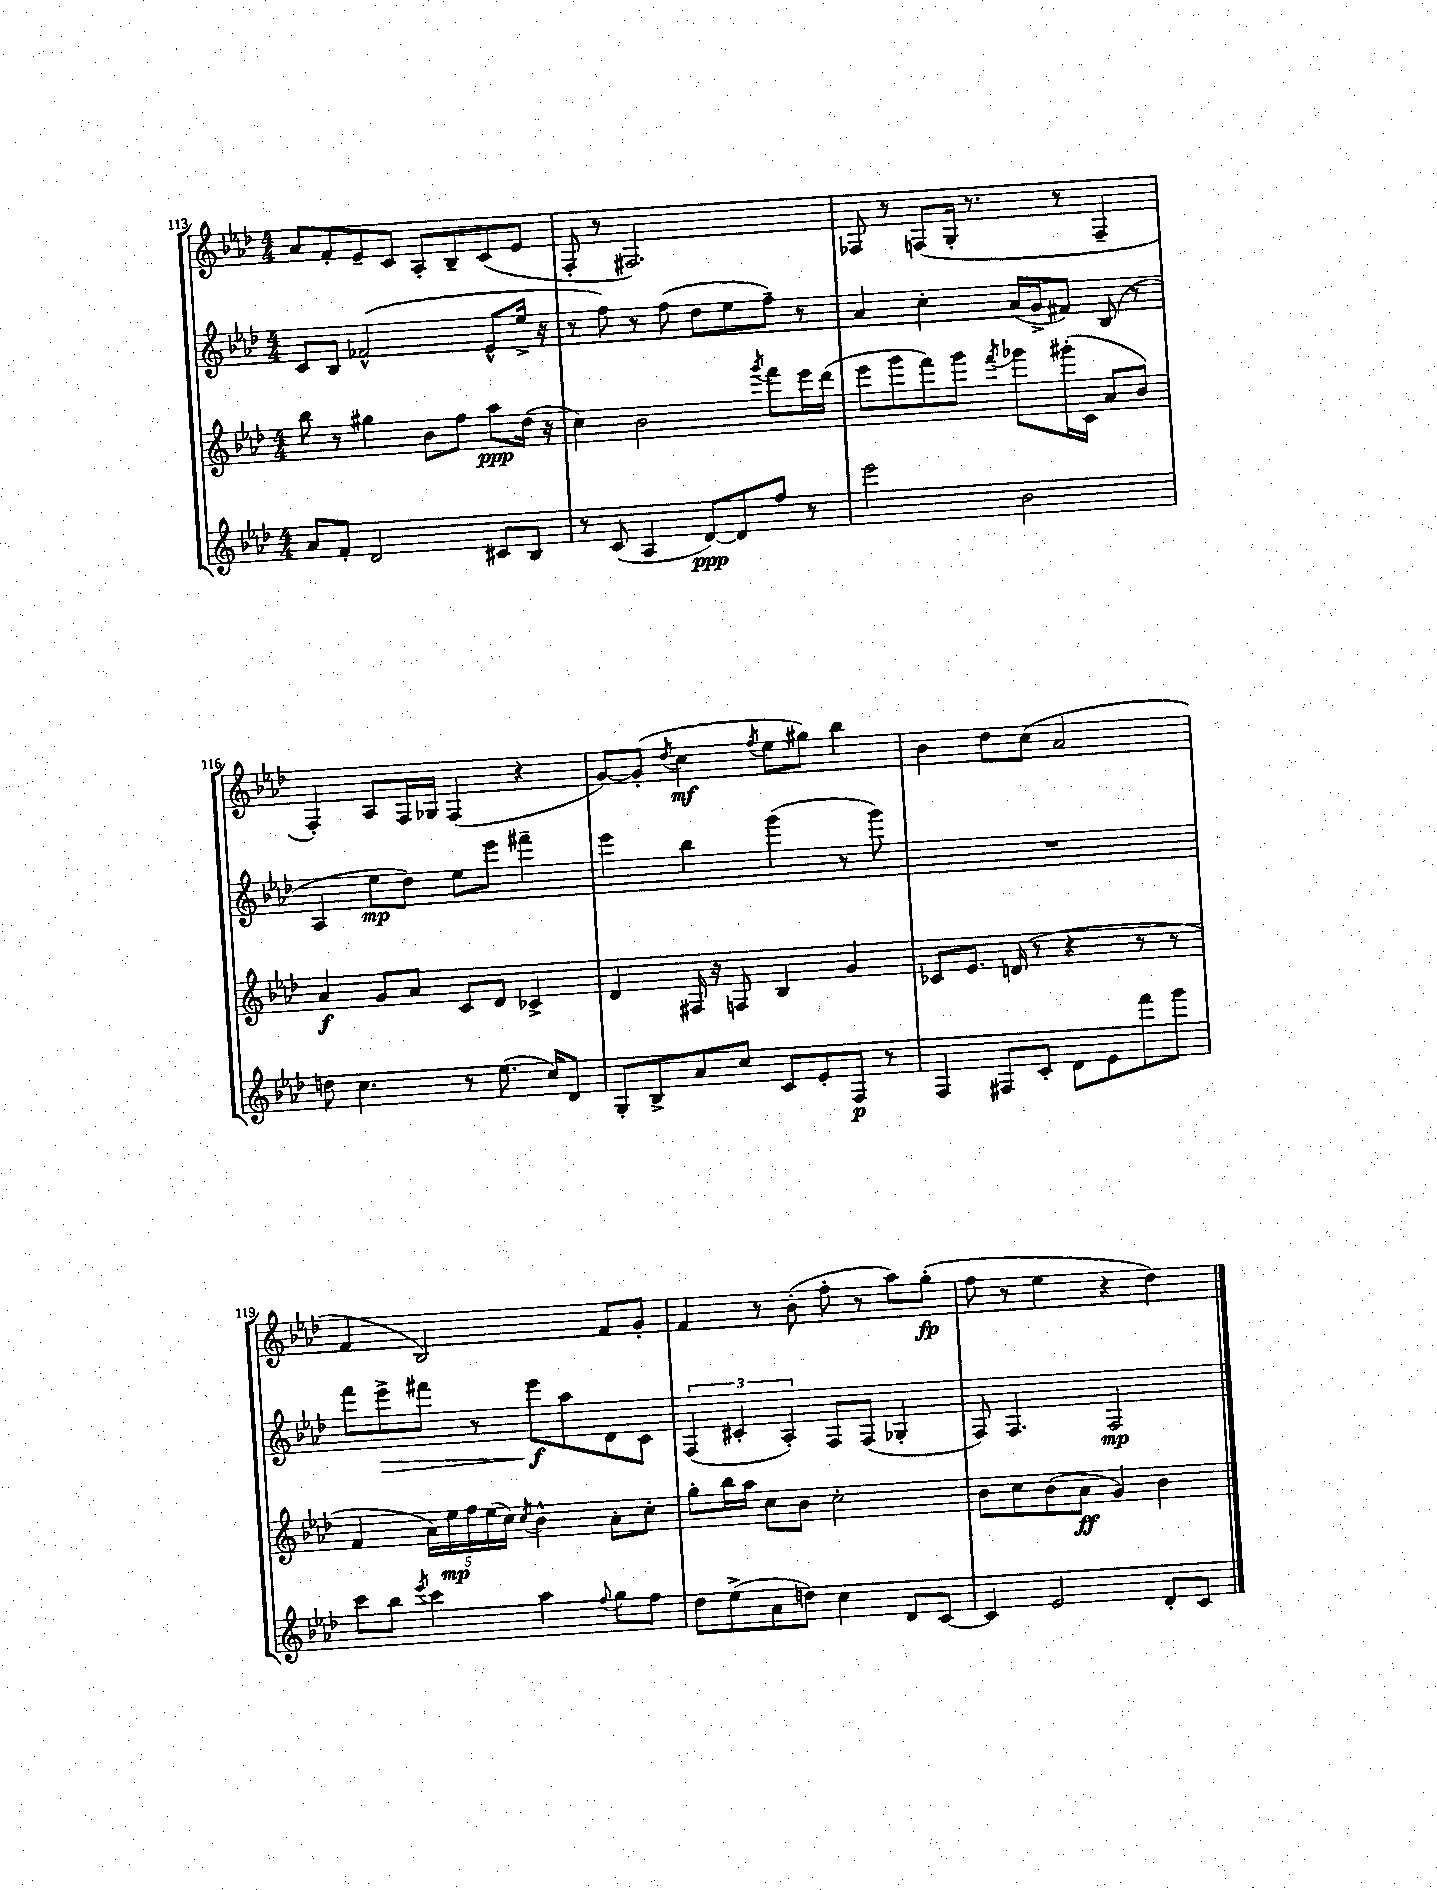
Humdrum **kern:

**kern	**kern	**kern	**kern
*staff4	*staff3	*staff2	*staff1
*clefG2	*clefG2	*clefG2	*clefG2
*k[b-e-a-d-]	*k[b-e-a-d-]	*k[b-e-a-d-]	*k[b-e-a-d-]
*M4/4	*M4/4	*M4/4	*M4/4
8a-	8bb-	8c	8a-
8f'	8r	8B-	8f'
2d-	4gg#	(2f-^^	8e-~
.	.	.	8c
.	8b-	.	8A-'
.	8ff	.	8B-~
8c#	8aa-	8e-^^	(8c
8B-	(16dd-	16ee-^	8e-
.	16r	16r	.
=	=	=	=
8r	4cc)	8r	8F'
(8c	.	8ff)	8r
4A-	2b-	8r	2.F#)
.	.	(8ff	.
[8d-)	.	8dd-	.
8d-]	.	8ee-	.
.	8qggg	.	.
8ff	8fff	8ff~)	.
8r	16eee-	8r	.
.	(16ddd-	.	.
=	=	=	=
2eee-	8eee-	4a-	8F-
.	8ggg	.	8r
.	8fff)	4cc'	(8F
.	8ggg	.	16G'
.	.	.	8.r
.	8qfff	.	.
2b-	8ggg-	(16a-	.
.	.	16g^	.
.	(16ggg#'	8f#)	8r
.	16c	.	.
.	8a-	(8B-	4F~
.	8b-)	8r	.
=	=	=	=
8dd	4a-	4A-	4F')
4.cc	.	.	.
.	8g	8ee-	8A-
.	8a-	8dd-)	16F
.	.	.	16G-
8r	8c	8ee-	(4F
(8.ee-	8d-	8eee-	.
.	4c-^	4fff#~	4r
16cc)	.	.	.
8d-	.	.	.
=	=	=	=
8G'	4d-	4eee-	[8g)
8B-^	.	.	(8g']
.	.	.	8qdd-
8a-	16F#	4bb-	4cc
.	16r	.	.
8cc	8F	.	.
.	.	.	8qff
8c	4B-	(4ggg	8ee-
8e-'	.	.	8gg#)
8F	4g	8r	4bb-
8r	.	8ggg)	.
=	=	=	=
4F	8c-	1r	4b-
.	8.e-	.	.
8F#	.	.	8dd-
.	(16d	.	.
8c'	8r	.	(8cc
8d-	4r	.	2a-
8e-	.	.	.
8fff	8r	.	.
8ggg	8r	.	.
=	=	=	=
8ccc	4f	8fff	4f
8bb-	.	8eee-^	.
8qeee-	.	.	.
4ccc	20a-)	8fff#	2B-)
.	20ee-	.	.
.	20ff	.	.
.	.	8r	.
.	(20ee-	.	.
.	20cc)	.	.
.	8qcc	.	.
4aa-	4b-^^	8eee-	.
.	.	8aa-	.
8qqff	.	.	.
8gg	8a-'	8d-	8f
8ff	8cc'	8c	8g'
=	=	=	=
8dd-	8gg'	(6F	4f
(8ee-^	16bb-	.	.
.	.	6c#'	.
.	16aa-	.	.
8a-	8cc	.	8r
.	.	6A-')	.
8dd)	8b-	.	(8b-'
4cc	2cc'	8F	8ff'
.	.	(8F	8r
8d-	.	4G-'	8aa-)
[8c	.	.	(8gg'
=	=	=	=
4c]	8b-	8F)	8ff
.	8cc	4.F	8r
2e-	(8b-	.	4ee-
.	8a-	.	.
.	4g)	2F	4r
8d-'	4b-	.	4dd-)
8c	.	.	.
==	==	==	==
*-	*-	*-	*-
